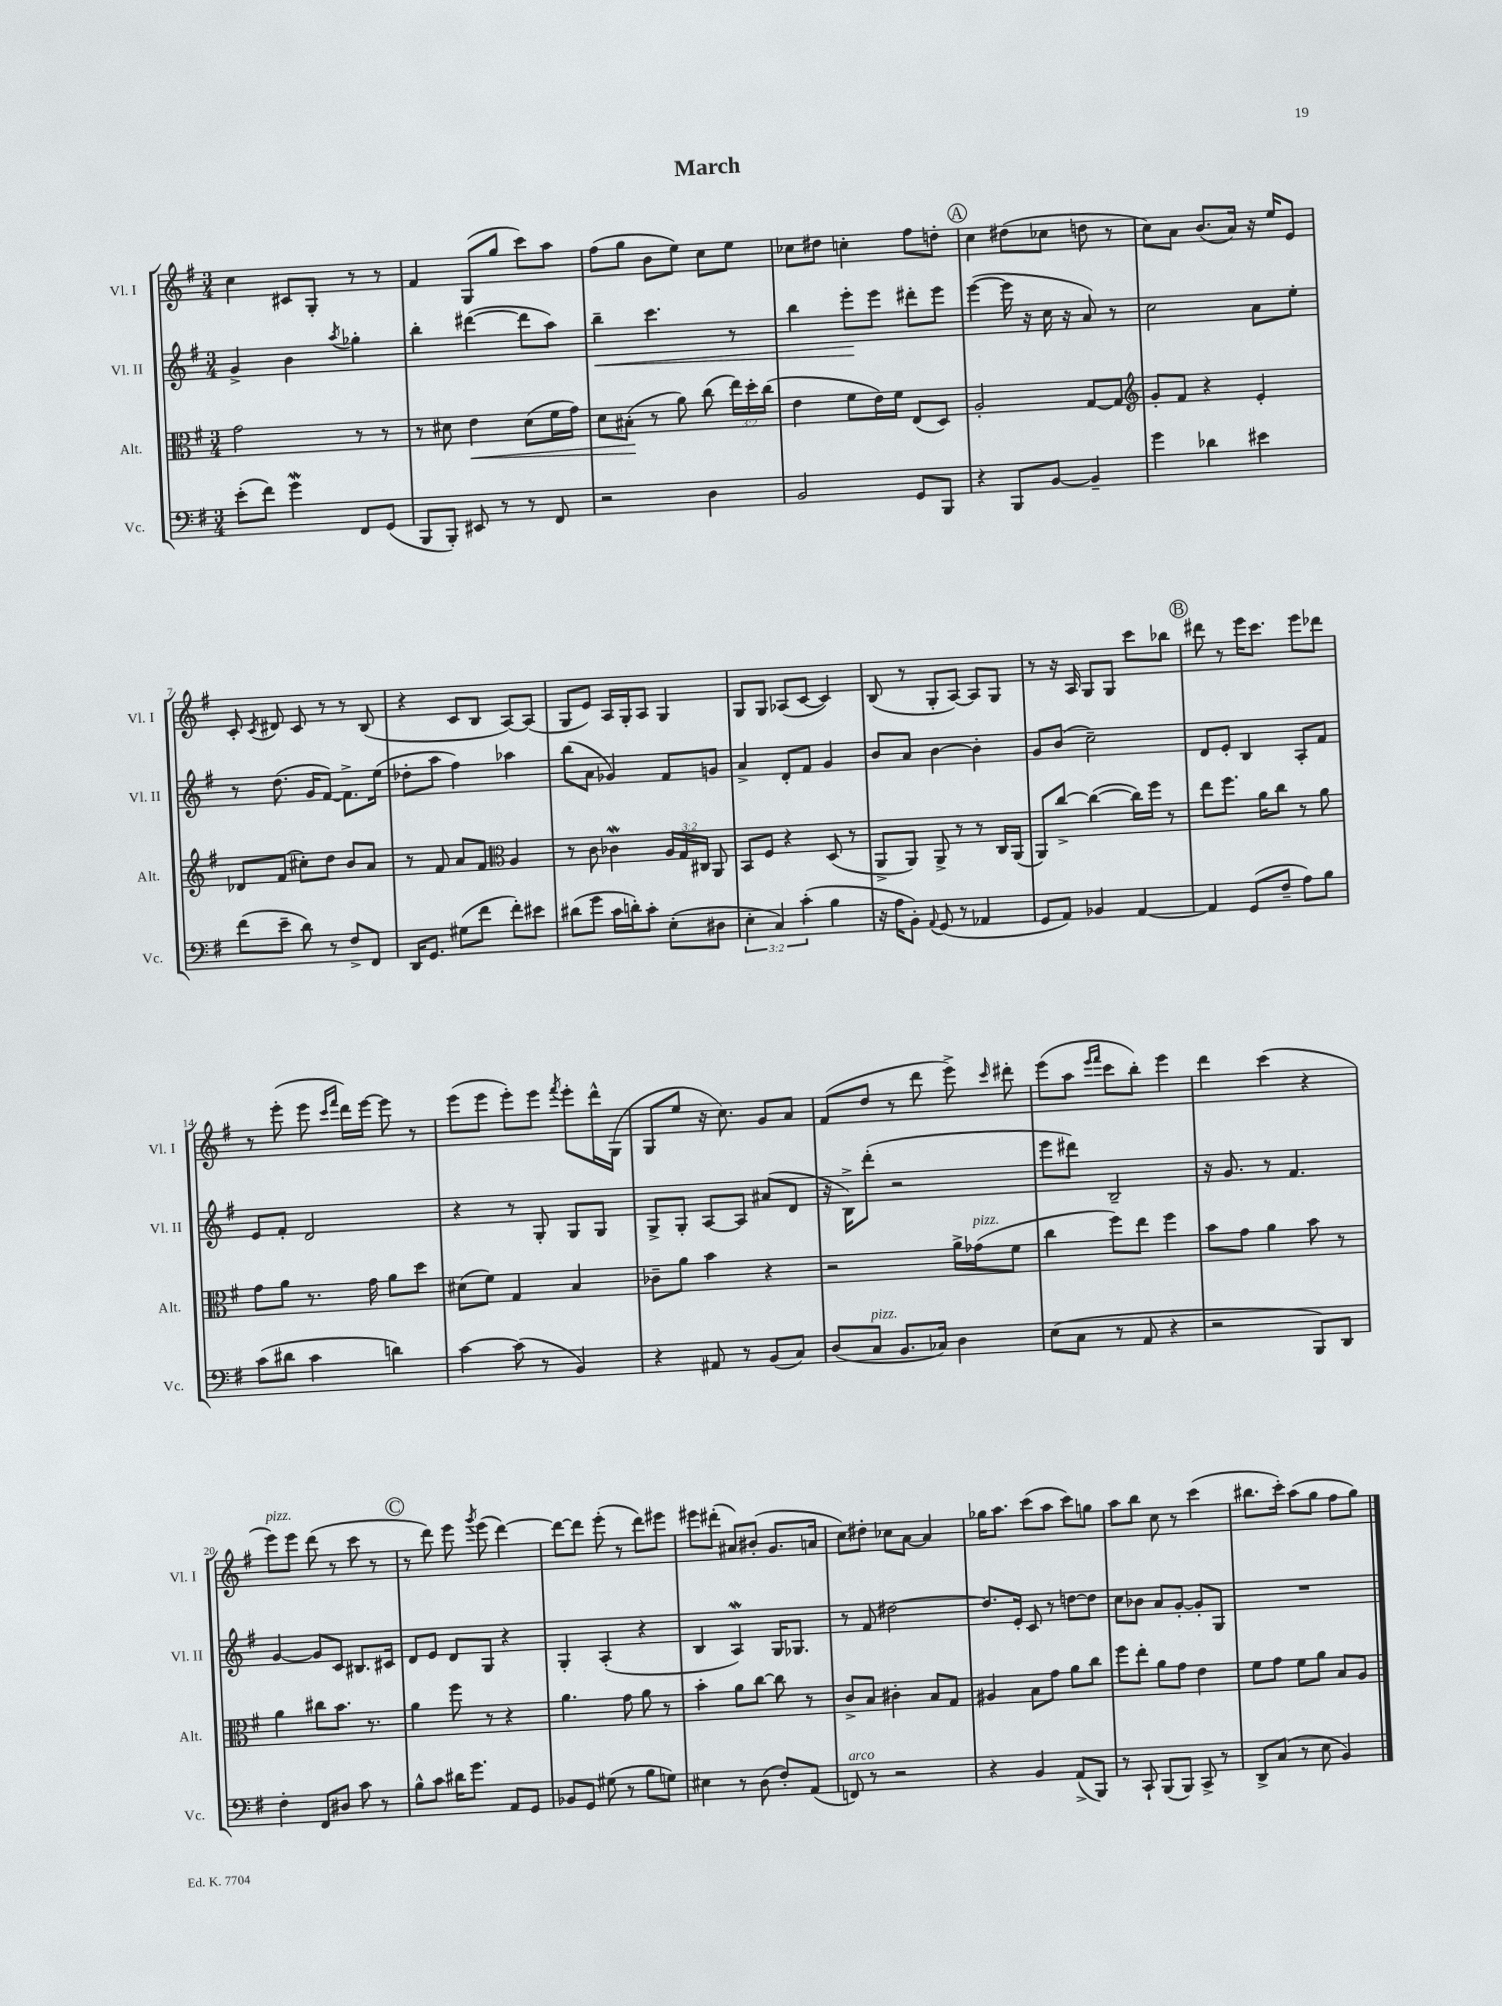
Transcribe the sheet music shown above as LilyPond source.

\header { title = "March" }
<<
\new StaffGroup <<
\new Staff = "s0" \with { instrumentName = "Vl. I" shortInstrumentName = "Vl. I" } {
    \clef treble \key g \major \numericTimeSignature \time 3/4
    \autoBeamOff c''4 cis'8[ g8]-. r8 r8 |
    fis'4 g8[( g''8] c'''8[) a''8] |
    fis''8[( g''8] b'8[ e''8]) c''8[ e''8] |
    ces''8[ dis''8] c''4-. fis''8[ d''8]-. |
    \mark \markup { \circle "A" } c''4 dis''8[( ces''8] d''8 r8 |
    c''8[) a'8] b'8.[( a'16]) r16 e''16[ e'8] |
    c'8-. \acciaccatura { c'8 } dis'8 c'8 r8 r8 b8( |
    r4 c'8[ b8] a8[~) a8]( |
    g8[ e'8]) a16[ g16-. a8] g4 |
    g8[ g8] aes8[( c'8]~ c'4) |
    b8( r8 g8[-. a8]~) a8[ g8] |
    r8 r16 a16 g8[ g8] c'''8[ bes''8] |
    \mark \markup { \circle "B" } dis'''8 r8 e'''16[ c'''8.] e'''8[ des'''8] |
    r8 e'''8-.( e'''8 \grace { c'''16[ fis'''16] } d'''16[) e'''16]~ e'''8 r8 |
    e'''8[( e'''8] e'''8[-.) e'''8] \acciaccatura { fis'''8 } e'''8[-. d'''16-^ g16]( |
    g8[ e''8] r16 c''8.) g'8[ a'8] |
    fis'8[( d''8] r8 d'''8 e'''8->) \grace { c'''16 } dis'''8-. |
    e'''8[( a''8] \grace { e'''16[ fis'''16] } c'''8[ b''8]-.) e'''4 |
    d'''4 c'''4( r4 |
    e'''8[^\markup { \italic "pizz." }) e'''8] d'''8( r8 c'''8 r8 |
    \mark \markup { \circle "C" } r8 d'''8) e'''8 \acciaccatura { g'''8 } e'''8( d'''4~) |
    d'''8[~ d'''8] e'''8-.( r8 d'''8[) eis'''8] |
    eis'''8[ dis'''8]-.( ais'8[) bis'8]-.( g'8.[ a'16] |
    c''8[) dis''8]-. ces''8[ a'8]~ a'4 |
    ges''16[ a''8.] c'''8[( a''8] c'''8[) g''8] |
    a''8[ b''8] c''8 r8 c'''4( |
    bis''8.[ c'''16]-.) a''8[( g''8] fis''8[ g''8]) \bar "|." |
}
\new Staff = "s1" \with { instrumentName = "Vl. II" shortInstrumentName = "Vl. II" } {
    \clef treble \key g \major \numericTimeSignature \time 3/4
    \autoBeamOff g'4-> b'4 \acciaccatura { a''8 } ges''4-. |
    b''4-. dis'''4~( dis'''8[ a''8]) |
    b''4--\< c'''4. r8 |
    b''4 e'''8[-.\! e'''8] dis'''8[-. e'''8] |
    \mark \markup { \circle "A" } e'''4~( e'''16 r16 c''16 r16 a'8) r8 |
    c''2 a'8[ e''8]-. |
    r8 d''8.( g'16[ fis'8]~) fis'8.[-> e''16]( |
    des''8[-. a''8] fis''4) aes''4 |
    b''8[( a'8] ges'4) fis'8[ g'8] |
    a'4-> d'8[-. fis'8] g'4 |
    b'8[ a'8] b'4~ b'4-. |
    g'8[ b'8]( c''2--) |
    \mark \markup { \circle "B" } d'8[ e'8]-. b4 a8[-. fis'8] |
    e'8[ fis'8]-. d'2 |
    r4 r8 g8-. g8[ g8] |
    g8[-> g8]-. a8[~ a8] ais'8[( d'8] |
    r16 b16[->) d'''8]-.( r2 |
    e'''8[ dis'''8]) b2-- |
    r16 g'8. r8 fis'4. |
    g'4~ g'8[ c'8] bis8.[ cis'16] |
    \mark \markup { \circle "C" } d'8[ e'8] d'8[ g8] r4 |
    g4-. a4-.( r4 |
    b4 a4\mordent) g16[ ges8.] |
    r8 fis'8 dis''2~ |
    dis''8.[ e'16]-. c'8 r8 d''8[~ d''8] |
    c''8[ bes'8] a'8[ g'8]~-. g'8[-. g8] |
    R2. \bar "|." |
}
\new Staff = "s2" \with { instrumentName = "Alt." shortInstrumentName = "Alt." } {
    \clef alto \key g \major \numericTimeSignature \time 3/4 \override Staff.TupletNumber.text = #tuplet-number::calc-fraction-text
    \autoBeamOff g'2 r8 r8 |
    r8 dis'8 e'4\< dis'8[( fis'16 g'16]) |
    d'8[ bis8]-.\!( r8 a'8) c''8( \tuplet 3/2 { e''16[) d''16-. c''16]( } |
    e'4 fis'8[ e'16) fis'16] e8[( d8]) |
    \mark \markup { \circle "A" } a2-. g8[~ g8] |
    \clef treble g'8[-. fis'8] r4 e'4-. |
    des'8[ fis'8]( cis''8[-.) d''8] b'8[ a'8] |
    r8 fis'8 a'8[ fis'8] \clef alto a4 |
    r8 c'8 ces'4\mordent \tuplet 3/2 { a16[ g16 cis16] } a,8 |
    b,8[ fis8] r4 d8( r8 |
    a,8[-> a,8]) a,8-> r8 r8 c16[ a,16]( |
    a,8[) c''8]~-> c''4~( c''16[) fis''16] r8 |
    \mark \markup { \circle "B" } e''8[ fis''8.] a'16[ c''8] r8 a'8 |
    g'8[ a'8] r8. g'16 a'8[ d''8] |
    dis'8[( fis'8]) g4 b4 |
    ces'8[-- a'8] b'4 r4 |
    r2 a'16[-> ges'16^\markup { \italic "pizz." }( fis'8] |
    c''4 fis''8[) e''8] fis''4 |
    b'8[ g'8] a'4 b'8 r8 |
    a'4 cis''8[ b'8.] r8. |
    \mark \markup { \circle "C" } a'4 fis''8 r8 r4 |
    a'4. g'8 a'8 r8 |
    b'4-. a'8[ c''8]~ c''8 r8 |
    c'8[-> b8] cis'4-. b8[ g8] |
    ais4 b8[ g'8] a'8[ c''8] |
    fis''8[ e''8]-. a'8[ g'8] e'4 |
    fis'8[ g'8] fis'8[ a'8] b8[ a8] \bar "|." |
}
\new Staff = "s3" \with { instrumentName = "Vc." shortInstrumentName = "Vc." } {
    \clef bass \key g \major \numericTimeSignature \time 3/4 \override Staff.TupletNumber.text = #tuplet-number::calc-fraction-text
    \autoBeamOff e'8[-.( fis'8]) g'4\mordent fis,8[ g,8]( |
    b,,8[ b,,8]-.) eis,8 r8 r8 fis,8 |
    r2 d4 |
    b,2 g,8[ b,,8] |
    \mark \markup { \circle "A" } r4 b,,8[ b,8]~ b,4-- |
    g'4 des'4 eis'4 |
    fis'8[( e'8]-- d'8) r8 fis8[-> fis,8] |
    d,16[ g,8.] gis8[( fis'8] fis'8[-.) eis'8] |
    dis'8[( g'8] c'16[ d'16-.) c'8]-. e8[-.( dis8] |
    \tuplet 3/2 { e4-. c4) c'4-.( } b4 |
    r16 a16[ b,8]-.) \appoggiatura { a,8 } g,8( r8 aes,4 |
    g,8[ a,8]) bes,4 a,4~ |
    \mark \markup { \circle "B" } a,4 g,8[( fis8]-- a8[) b8] |
    c'8[( dis'8] c'4 d'4) |
    c'4~ c'8( r8 b,4) |
    r4 ais,8 r8 b,8[( c8]) |
    d8[( c8]^\markup { \italic "pizz." } b,8.[ ces16]) d4 |
    e8[( c8] r8 a,8 r4 |
    r2 b,,8[) d,8] |
    fis4-. fis,8[ dis8] c'8 r8 |
    \mark \markup { \circle "C" } b8[-^ c'8] dis'16[ g'8.] a,8[ g,8] |
    bes,8[ g,8] gis8( r8 b8[ g8]) |
    eis4 r8 d8( fis8[-.) a,8]( |
    f,8^\markup { \italic "arco" }) r8 r2 |
    r4 b,4 a,8[->( b,,8]) |
    r8 c,8-! b,,8[( b,,8]) c,8-> r8 |
    d,8[-> c8]( r8 e8 b,4) \bar "|." |
}
>>
>>
